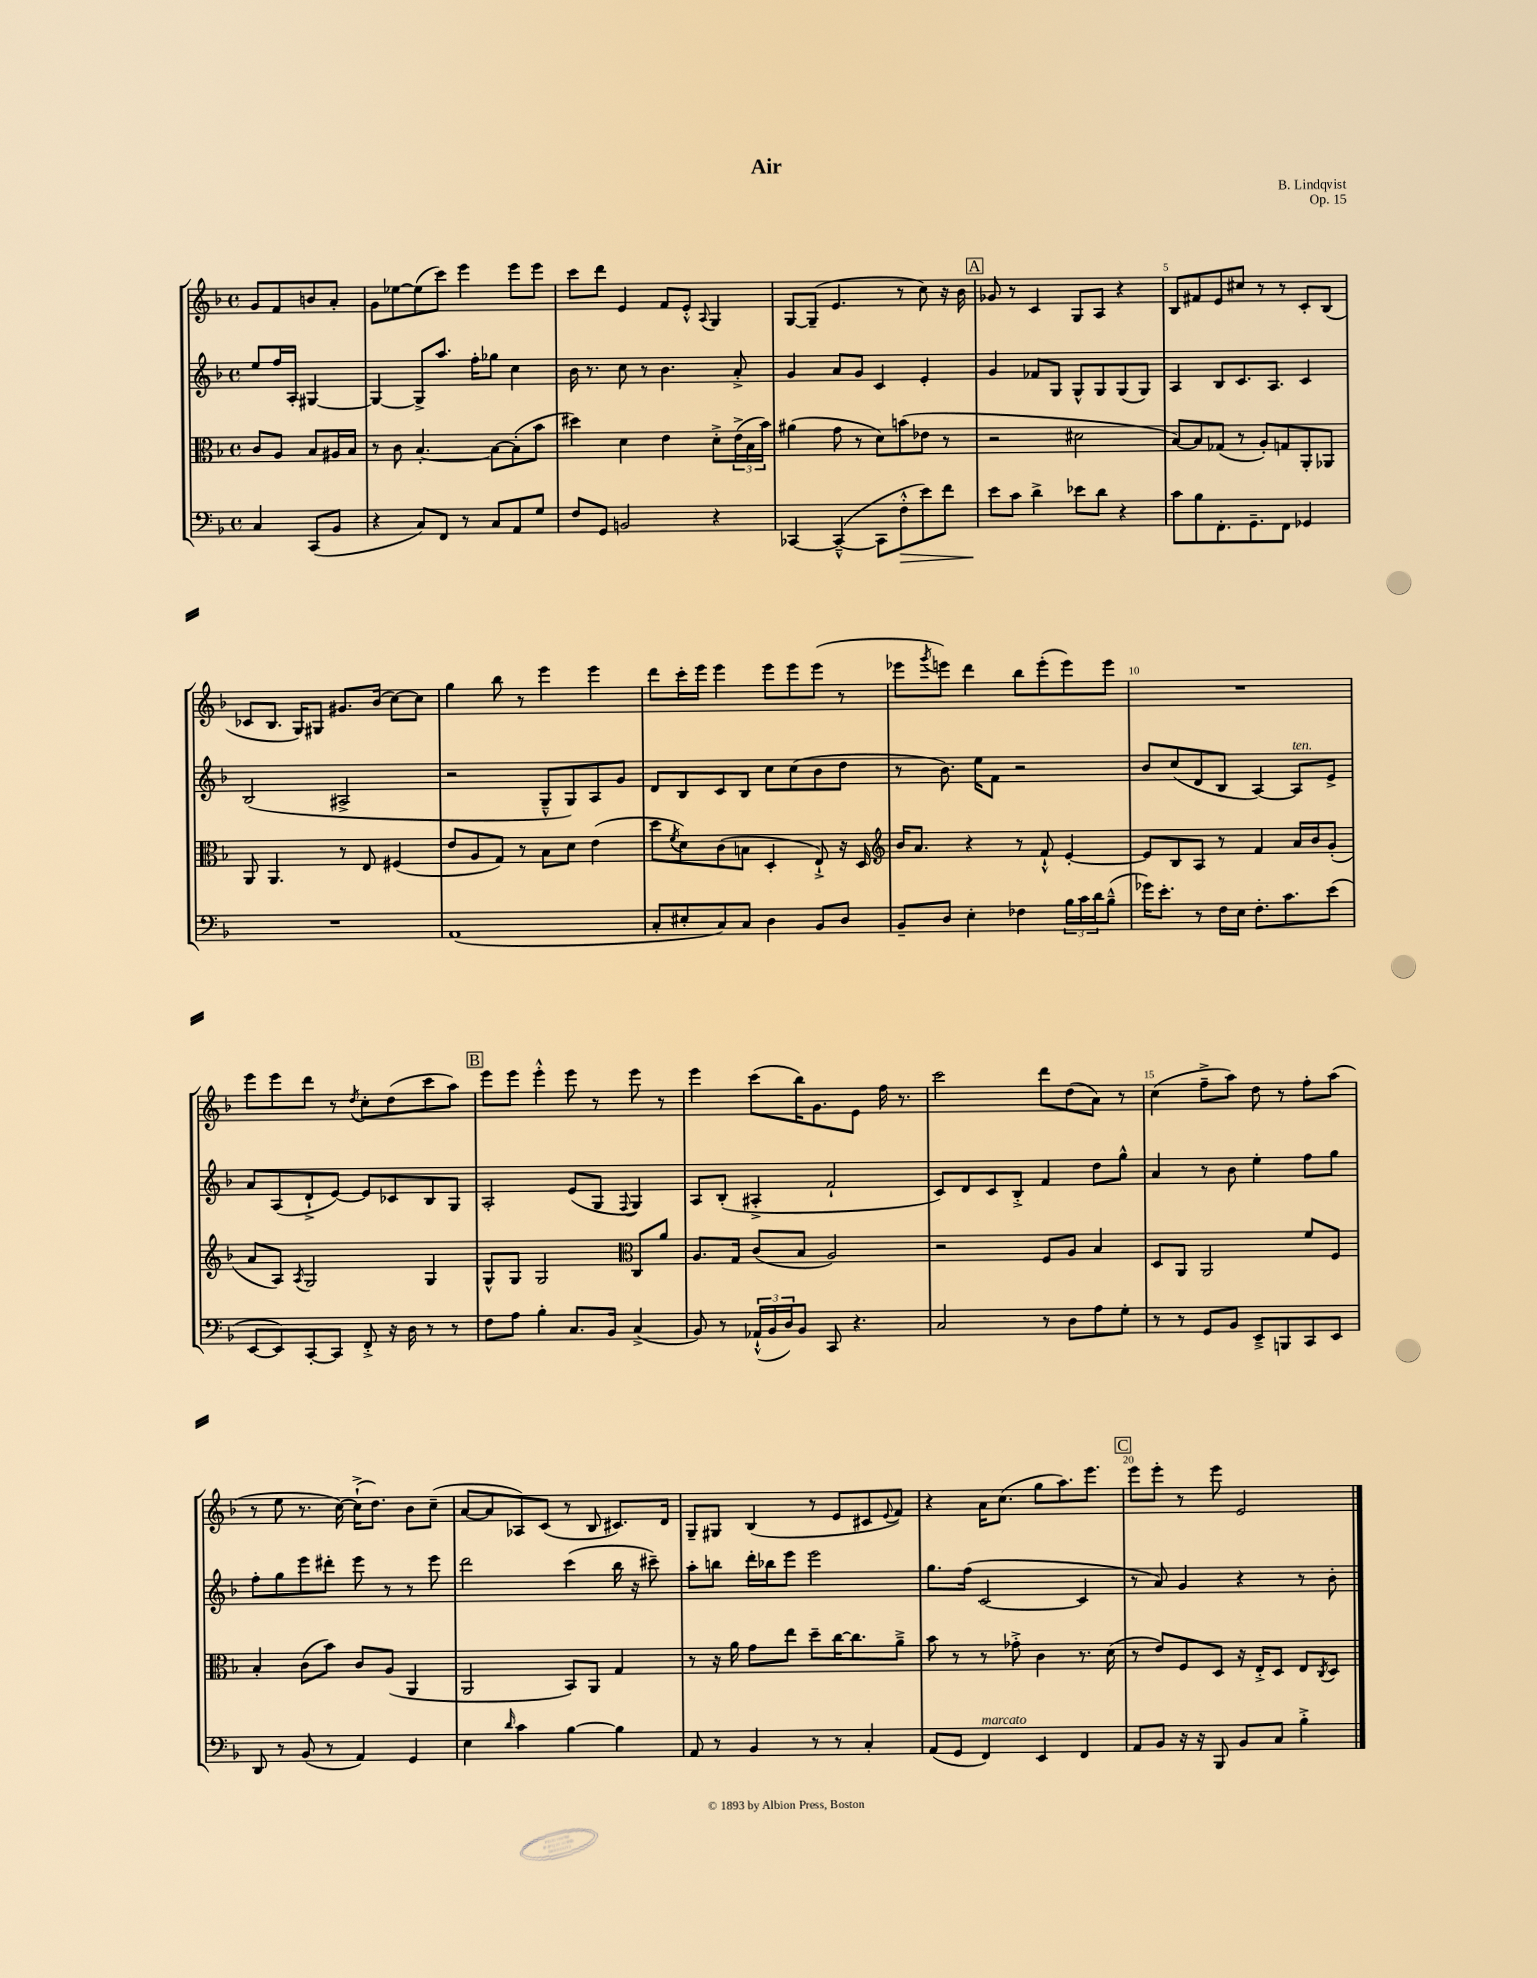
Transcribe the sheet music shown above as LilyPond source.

\header { title = "Air" composer = "B. Lindqvist" opus = "Op. 15" }
<<
\new StaffGroup <<
\new Staff = "s0" {
    \clef treble \key f \major \defaultTimeSignature \time 4/4 \partial 2
    g'8 f'8 b'8 a'8-. |
    g'8 ees''8~ ees''8( c'''8) e'''4 e'''8 e'''8 |
    c'''8 d'''8 e'4 f'8 e'8-.-^ \appoggiatura { a8 } g4 |
    g8~ g8--( e'4. r8 c''8) r16 bes'16 |
    \mark \markup { \box "A" } ges'8 r8 c'4 g8 a8 r4 |
    bes8 fis'8 e'8 cis''8 r8 r8 c'8-. bes8( |
    ces'8 bes8. g16) gis8 gis'8. bes'16( c''8~) c''8 |
    g''4 bes''8 r8 e'''4 e'''4 |
    d'''8 c'''16-. e'''16 e'''4 e'''8 e'''8 e'''8( r8 |
    ees'''8 \acciaccatura { g'''8 } e'''8) d'''4 bes''8 e'''8-.( e'''8) e'''8 |
    R1 |
    e'''8 e'''8 d'''8 r8 \acciaccatura { d''8 } c''8-. d''8( c'''8 a''8) |
    \mark \markup { \box "B" } e'''8 e'''8 e'''4-.-^ e'''8 r8 e'''8 r8 |
    e'''4 c'''8( bes''16) g'8. e'8 f''16 r8. |
    c'''2 d'''8 d''8( a'8) r8 |
    c''4( f''8---> a''8) d''8 r8 f''8-. a''8( |
    r8 e''8 r8. c''16~) c''16-!->( d''8.) bes'8 c''8--( |
    a'8~ a'8 aes8) c'8( r8 bes8 cis'8.) d'16 |
    g8-- gis8 bes4( r8 e'8 cis'8 \appoggiatura { e'8 } f'8) |
    r4 a'16 c''8.( g''8 a''8.) e'''8. |
    \mark \markup { \box "C" } e'''8 e'''8-. r8 e'''8 e'2 \bar "|." |
}
\new Staff = "s1" {
    \clef treble \key f \major \defaultTimeSignature \time 4/4 \partial 2
    e''8 f''16 a16-. gis4~ |
    gis4~ gis8-> a''8. f''16-. ges''8 c''4 |
    bes'16 r8. c''8 r8 bes'4. a'8-.-> |
    g'4 a'8 g'8 c'4 e'4-. |
    \mark \markup { \box "A" } g'4 fes'8 g8 g8-^ g8 g8( g8) |
    a4 bes8 c'8. a8. c'4 |
    bes2( ais2-> |
    r2 g8---^ g8) a8 g'8 |
    d'8 bes8 c'8 bes8 c''8 c''8( bes'8 d''8 |
    r8 bes'8.) e''16 f'8 r2 |
    bes'8 c''8( d'8 bes8 a4~) a8^\markup { \italic "ten." } e'8-> |
    a'8 a8( d'8-!-> e'8~) e'8 ces'8 bes8 g8 |
    \mark \markup { \box "B" } a2-. e'8( g8 \appoggiatura { f8 } g4) |
    a8 bes8-.( ais4-.-> f'2-! |
    c'8) d'8 c'8 bes8-.-> f'4 d''8 g''8-^ |
    a'4 r8 bes'8 e''4-. f''8 g''8 |
    f''8-. g''8 e'''8 dis'''8-. e'''8 r8 r8 e'''8 |
    d'''2 c'''4( bes''16 r16 cis'''8--) |
    a''8-. b''8 d'''16-. bes''16 e'''8 e'''2 |
    g''8. f''16( c'2~ c'4 |
    \mark \markup { \box "C" } r8 a'8) g'4 r4 r8 bes'8-. \bar "|." |
}
\new Staff = "s2" {
    \clef alto \key f \major \defaultTimeSignature \time 4/4 \partial 2
    c'8 a8 bes8 ais16 bes16 |
    r8 c'8 bes4.~-. bes8~ bes8-.( bes'8 |
    dis''4) d'4 e'4 d'8-.-> \tuplet 3/2 { e'16->( bes16 bes'16) } |
    ais'4( g'8 r8 d'8) b'8( ees'8 r8 |
    \mark \markup { \box "A" } r2 dis'2 |
    bes8~) bes8 ges8( r8 a8-.) g8 a,8-. aes,8 |
    a,8 a,4. r8 e8 fis4( |
    e'8 a8 g8) r8 bes8 d'8 e'4( |
    d''8 \acciaccatura { f'8 } d'8) c'8( b8 d4-. e8-!->) r16 d16 |
    \clef treble bes'16 a'8. r4 r8 f'8-!-^ e'4~-. |
    e'8 bes8 a8 r8 f'4 a'16 bes'16 g'8-.( |
    a'8 a8) \acciaccatura { a8 } g2 g4 |
    \mark \markup { \box "B" } g8-^ g8 g2 \clef alto c8 a'8 |
    a8. g16 c'8( bes8 a2) |
    r2 f8 a8 bes4 |
    d8 a,8 a,2 f'8 f8 |
    bes4-. c'8( bes'8) c'8 a8( a,4 |
    a,2 bes,8) a,8 g4 |
    r8 r16 a'16 g'8 e''8 d''8-- c''16~ c''8. a'8---> |
    bes'8 r8 r8 ges'8-.-> c'4 r8. d'16( |
    \mark \markup { \box "C" } r8 e'8) f8 d8 r16 e16-.-> d8 e8 \acciaccatura { c8 } d8 \bar "|." |
}
\new Staff = "s3" {
    \clef bass \key f \major \defaultTimeSignature \time 4/4 \partial 2
    c4 c,8( bes,8 |
    r4 c8) f,8 r8 c8 a,8 g8 |
    f8 g,8 b,2 r4 |
    ces,4~ ces,4~---^( ces,8 f8-.-^\> e'8) f'8 |
    \mark \markup { \box "A" } e'8\! c'8 d'4-> ees'8 d'8 r4 |
    c'8 bes8 f,8.-. g,8.-- f,8 ges,4 |
    R1 |
    a,1( |
    c8-. eis8-. c8) c8 d4 bes,8 d8 |
    bes,8-- d8 e4-. fes4 \tuplet 3/2 { bes16 c'16 d'16 } bes8---^( |
    ges'16) e'8.-. r8 f16 e16 f8.-. c'8. e'8( |
    e,8~ e,8) c,8~-. c,8 f,8-.-> r16 d16 r8 r8 |
    \mark \markup { \box "B" } f8 a8 bes4-. c8. bes,16 c4->( |
    bes,8) r8 \tuplet 3/2 { aes,16-!-^( bes,16 d16) } bes,8 c,8 r4. |
    c2 r8 d8 a8 g8-. |
    r8 r8 g,8 bes,8 e,8---> b,,8 c,8 e,8 |
    d,8 r8 bes,8( r8 a,4) g,4 |
    e4 \grace { d'16 } c'4 bes4~ bes4 |
    a,8 r8 bes,4 r8 r8 c4-. |
    a,8( g,8 f,4^\markup { \italic "marcato" }) e,4 f,4 |
    \mark \markup { \box "C" } a,8 bes,8 r16 r16 bes,,8 bes,8 c8 bes4-.-> \bar "|." |
}
>>
>>
\layout { \context { \Score \override BarNumber.break-visibility = ##(#f #t #t) barNumberVisibility = #(every-nth-bar-number-visible 5) } }
